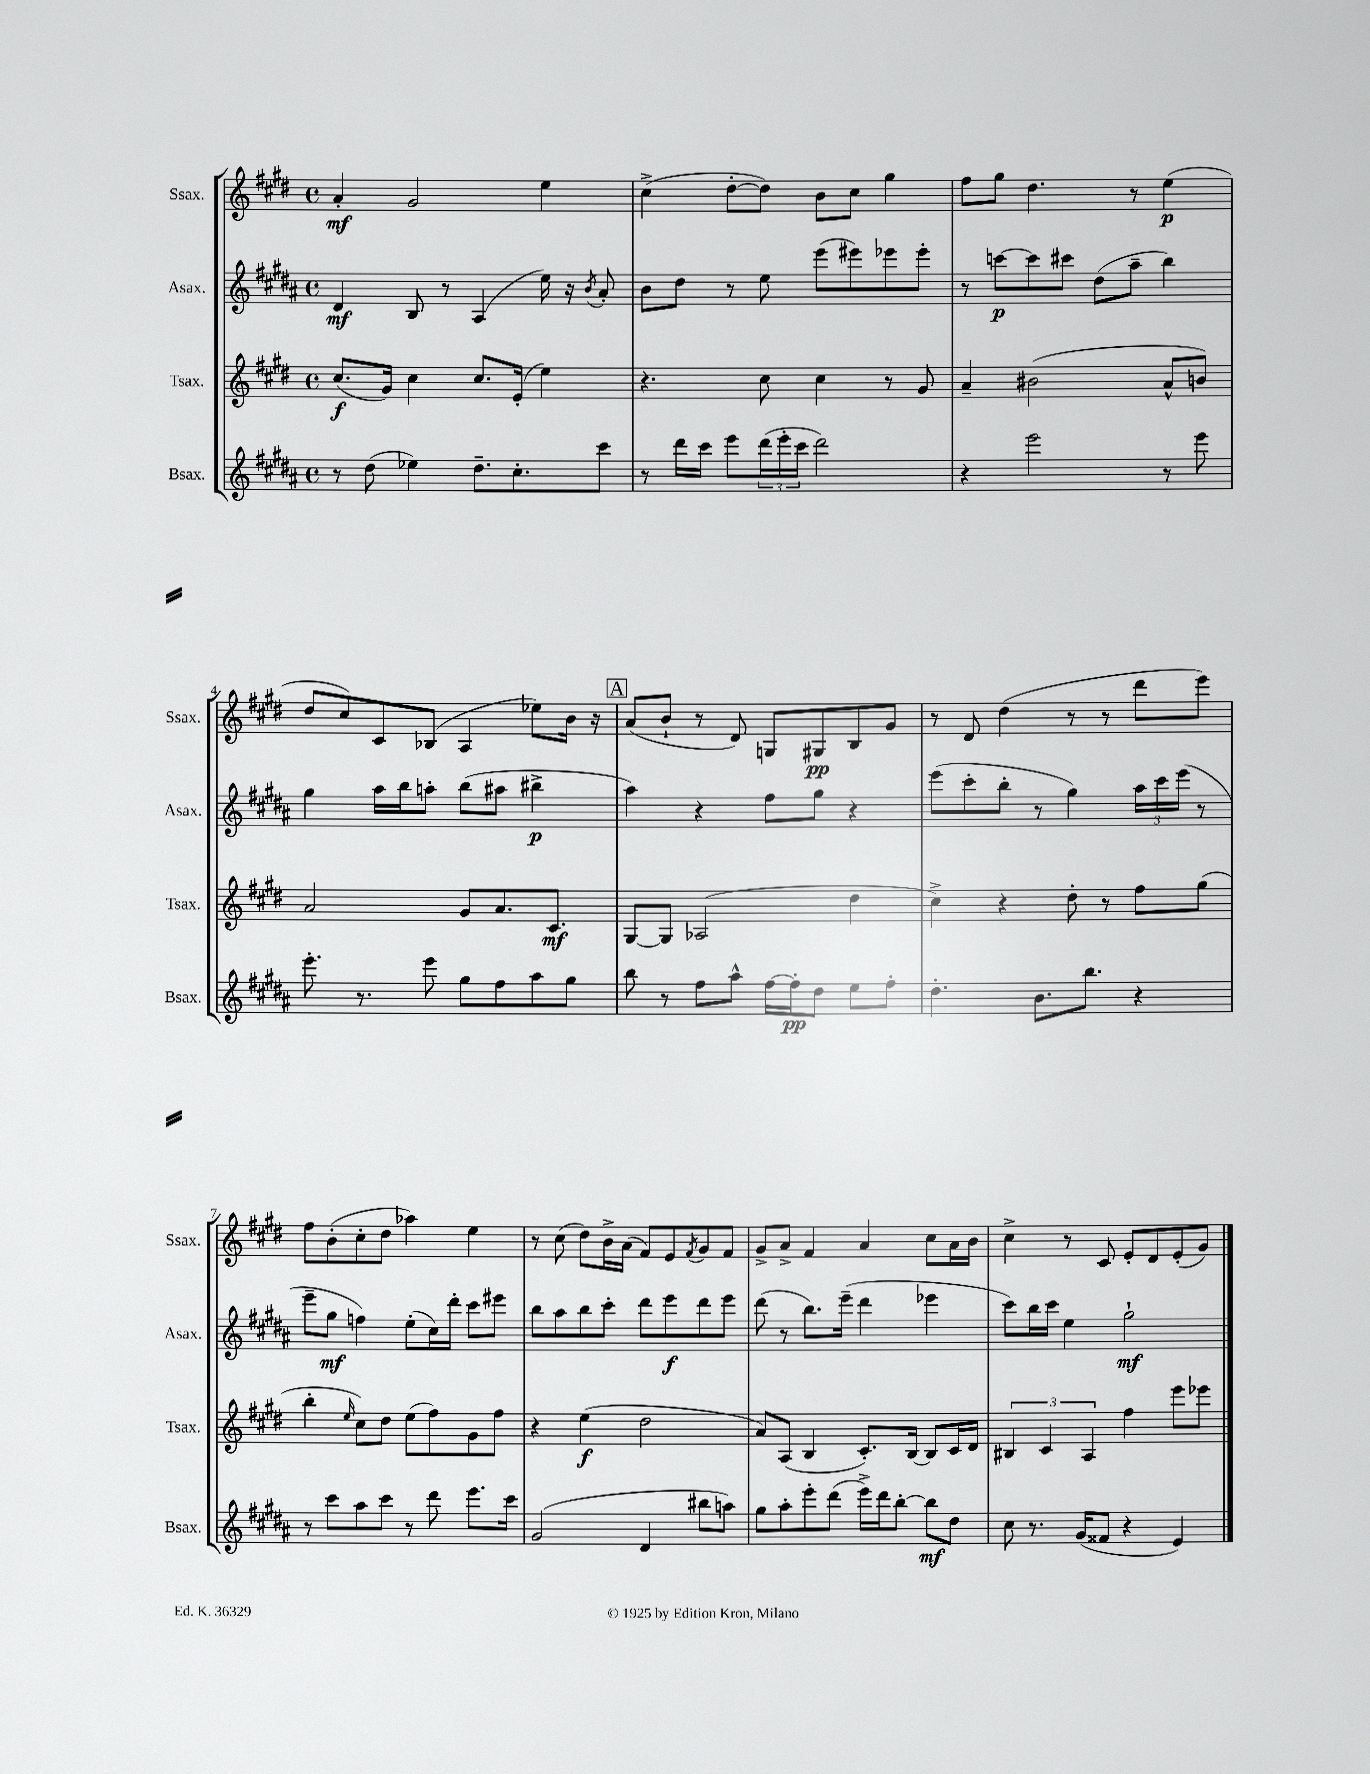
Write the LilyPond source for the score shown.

<<
\new StaffGroup <<
\new Staff = "s0" \with { instrumentName = "Ssax." shortInstrumentName = "Ssax." } {
    \clef treble \key e \major \defaultTimeSignature \time 4/4
    a'4-.\mf gis'2 e''4 |
    cis''4->( dis''8~-. dis''8) b'8 cis''8 gis''4 |
    fis''8 gis''8 dis''4. r8 e''4\p( |
    dis''8 cis''8) cis'8 bes8( a4 ees''8) b'16 r16 |
    \mark \markup { \box "A" } a'8( b'8-! r8 dis'8) g8 gis8\pp b8 gis'8 |
    r8 dis'8 dis''4( r8 r8 dis'''8 e'''8) |
    fis''8 b'8-.( cis''8-. dis''8 aes''4) e''4 |
    r8 cis''8( dis''8) b'16-> a'16( fis'8) e'8 \acciaccatura { fis'8 } gis'8 fis'8 |
    gis'8-> a'8-> fis'4 a'4 cis''8 a'16 b'16 |
    cis''4-> r8 cis'8 e'8-. dis'8 e'8-.( gis'8) \bar "|." |
}
\new Staff = "s1" \with { instrumentName = "Asax." shortInstrumentName = "Asax." } {
    \clef treble \key b \major \defaultTimeSignature \time 4/4
    dis'4\mf b8 r8 ais4( e''16) r16 \acciaccatura { b'8 } ais'8-. |
    b'8 dis''8 r8 e''8 e'''8( eis'''8) ees'''8 ees'''8-. |
    r8 c'''8~\p c'''8 cis'''8 dis''8( ais''8-- b''4) |
    gis''4 ais''16 b''16 a''8-. b''8( ais''8 bis''4->\p |
    \mark \markup { \box "A" } ais''4) r4 fis''8 gis''8 r4 |
    e'''8( cis'''8-. b''8-. r8 gis''4) \tuplet 3/2 { ais''16 cis'''16 e'''16( } r8 |
    e'''8-- gis''8\mf f''4) e''8-.( cis''16) dis'''16-. cis'''8 eis'''8 |
    b''8 ais''8 b''8 cis'''8-. dis'''8 e'''8\f dis'''8 e'''8 |
    dis'''8( r8 b''8.) e'''16--( dis'''4 ees'''4 |
    cis'''8) b''16 cis'''16 e''4 gis''2-!\mf \bar "|." |
}
\new Staff = "s2" \with { instrumentName = "Tsax." shortInstrumentName = "Tsax." } {
    \clef treble \key e \major \defaultTimeSignature \time 4/4
    cis''8.\f( gis'16) cis''4 cis''8. e'16-.( e''4) |
    r4. cis''8 cis''4 r8 gis'8 |
    a'4-- bis'2( a'8-^ b'8) |
    a'2 gis'8 a'8. cis'8.\mf |
    \mark \markup { \box "A" } gis8~ gis8 aes2( dis''4 |
    cis''4->) r4 dis''8-. r8 fis''8 gis''8( |
    b''4-. \grace { e''16 } cis''8) dis''8 e''8( fis''8) gis'8 fis''8 |
    r4 e''4\f( dis''2 |
    a'8) a8( b4 cis'8.-.) b16~ b8 cis'16 dis'16 |
    \tuplet 3/2 { bis4 cis'4 a4 } fis''4 e'''8 ees'''8 \bar "|." |
}
\new Staff = "s3" \with { instrumentName = "Bsax." shortInstrumentName = "Bsax." } {
    \clef treble \key b \major \defaultTimeSignature \time 4/4
    r8 dis''8( ees''4) dis''8.-- cis''8.-. cis'''8 |
    r8 dis'''16 cis'''16 e'''8 \tuplet 3/2 { dis'''16( e'''16-. cis'''16 } dis'''2) |
    r4 e'''2 r8 e'''8 |
    e'''8.-. r8. e'''8 gis''8 fis''8 ais''8 gis''8 |
    \mark \markup { \box "A" } b''8 r8 fis''8 ais''8-^ fis''16~ fis''16-.\pp dis''8 e''8 fis''8-. |
    dis''4.-. b'8. b''8. r4 |
    r8 cis'''8 ais''8 cis'''8 r8 dis'''8 e'''8. cis'''16 |
    gis'2( dis'4 bis''8 a''8) |
    gis''8 ais''8-. e'''8-. dis'''8( e'''16->) dis'''16 b''8~-. b''8\mf dis''8 |
    cis''8 r8. gis'16( fisis'8 r4 e'4) \bar "|." |
}
>>
>>
